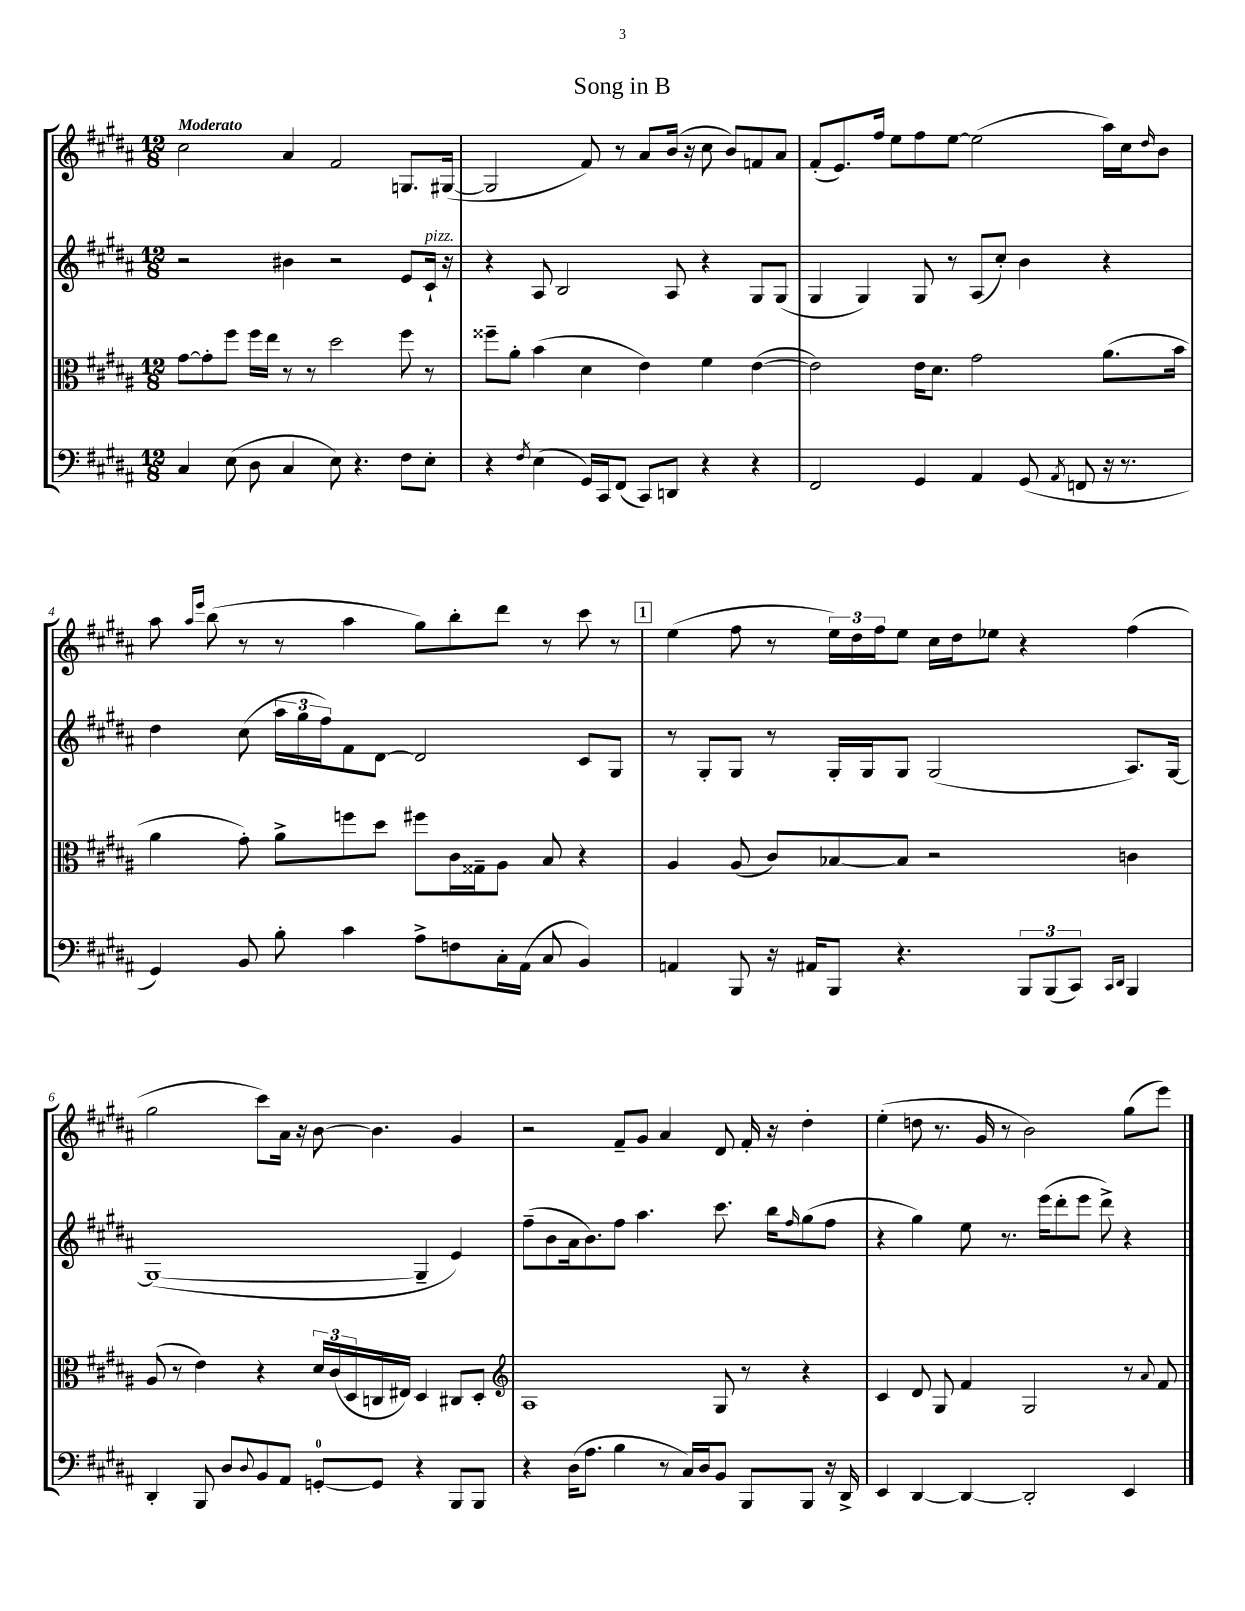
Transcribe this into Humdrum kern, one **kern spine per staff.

**kern	**kern	**kern	**kern
*part4	*part3	*part2	*part1
*staff4	*staff3	*staff2	*staff1
*clefF4	*clefC3	*clefG2	*clefG2
*k[f#c#g#d#a#]	*k[f#c#g#d#a#]	*k[f#c#g#d#a#]	*k[f#c#g#d#a#]
*M12/8	*M12/8	*M12/8	*M12/8
=1	=1	=1	=1
!	!	!	!LO:TX:a:B:t=Moderato
4C#/	[8g#\L	2r	2cc#\
.	8g#'\]	.	.
(8E\	8ff#\J	.	.
8D#\	16ff#\LL	.	.
.	16ee\JJ	.	.
4C#/	8r	4b#X\	4a#/
.	8r	.	.
8E\)	2dd#\	2r	2f#/
4.r	.	.	.
8F#\L	8ff#\	8e/L	8.Gn/L
!	!	!LO:TX:a:i:t=pizz.	!
8E'\J	8r	16c#`/Jk	.
.	.	16r	([16G#X/Jk
=2	=2	=2	=2
4r	8ff##X~\L	4r	2G#/]
.	8a#'\J	.	.
8qF#/	.	.	.
(4E\	(4b\	8A#/	.
.	.	2B/	.
16GG#/LL)	4d#\	.	8f#/)
16CC#/J	.	.	.
(8FF#/J	.	.	8r
8CC#/L)	4e\)	.	8a#/L
8DDn/J	.	8A#/	(16b/Jk
.	.	.	16r
4r	4f#\	4r	8cc#\
.	.	.	8b/L)
4r	([4e\	8G#/L	8fn/
.	.	(8G#/J	8a#/J
=3	=3	=3	=3
2FF#/	2e\])	4G#/	(8f#'/L
.	.	.	8.e/)
.	.	4G#/)	.
.	.	.	16ff#/Jk
.	.	.	8ee\L
4GG#/	16e\KL	8G#/	8ff#\
.	8.d#\J	.	.
.	.	8r	[8ee\J
4AA#/	2g#\	(8A#/L	(2ee\]
.	.	8cc#'/J)	.
(8GG#/	.	4b\	.
8qAA#/	.	.	.
8FFn/	.	.	.
16r	(8.a#\L	4r	16aa#\LL)
8.r	.	.	16cc#\J
.	.	.	16qqdd#/
.	.	.	8b\J
.	16b\Jk	.	.
!!LO:LB:g=z
=4	=4	=4	=4
4GG#/)	4a#\	4dd#\	8aa#\
.	.	.	16qqaa#/LL
.	.	.	16qqeee/JJ
.	.	.	(8bb\
8BB/	8g#'\)	(8cc#\	8r
8B'\	8a#^\L	24aa#\LL	8r
.	.	24gg#\	.
.	.	24ff#\J)	.
4c#\	8ffn\	8f#\	4aa#\
.	8dd#\J	[8d#\J	.
8A#^\L	8ff#X\L	2d#/]	8gg#\L)
8Fn\	16c#\L	.	8bb'\
.	16G##X~\J	.	.
16C#'\L	8A#\J	.	8ddd#\J
(16AA#\JJ	.	.	.
8C#/	8B/	.	8r
4BB/)	4r	8c#/L	8ccc#\
.	.	8G#/J	8r
!!LO:REH:place=s1:t=1
=5	=5	=5	=5
4AAn/	4A#/	8r	(4ee\
.	.	8G#'/L	.
8BBB/	(8A#/	8G#/J	8ff#\
16r	8c#/L)	8r	8r
16AA#X/KL	.	.	.
8BBB/J	[8B-X/	16G#'/LL	24ee\LL)
.	.	.	24dd#\
.	.	16G#/J	.
.	.	.	24ff#\J
4.r	8B-/J]	8G#/J	8ee\J
.	2r	(2G#/	16cc#\LL
.	.	.	16dd#\J
.	.	.	8ee-X\J
12BBB/L	.	.	4r
(12BBB/	.	.	.
12CC#/J)	.	.	.
16qqCC#/LL	.	.	.
16qqDD#/JJ	.	.	.
4BBB/	4cn\	8.A#/L)	(4ff#\
.	.	[16G#/Jk	.
!!LO:LB:g=z
=6	=6	=6	=6
4DD#'/	(8A#/	(1G#_	2gg#\
.	8r	.	.
8BBB/	4e\)	.	.
8D#/L	.	.	.
8qqD#/	.	.	.
8BB/	4r	.	8ccc#\L)
8AA#/J	.	.	16a#\Jk
.	.	.	16r
[8GGn'/L	24d#/LL	.	[8b\
.	(24c#/	.	.
.	24D#/	.	.
8GG/J]	16Cn/	.	4.b\]
.	16E#X/JJ)	.	.
4r	4D#/	4G#~/]	.
8BBB/L	8C#X/L	4e/)	4g#/
8BBB/J	8D#'/J	.	.
=7	=7	=7	=7
*	*clefG2	*	*
4r	1A#	(8ff#~\L	2r
.	.	8b\	.
(16D#\KL	.	16a#\k	.
8.A#\J	.	8.b\)	.
4B\	.	8ff#\J	8f#~/L
.	.	4.aa#\	8g#/J
8r	.	.	4a#/
16C#/LL)	.	.	.
16D#/J	.	.	.
8BB/J	8G#/	8.ccc#\	8d#/
8BBB/L	8r	.	16f#'/
.	.	16bb\KL	16r
.	.	16qqff#/	.
8BBB/J	4r	(8gg#\	4dd#'\
16r	.	8ff#\J	.
16DD#^/	.	.	.
=8	=8	=8	=8
4EE/	4c#/	4r	(4ee'\
[4DD#/	8d#/	4gg#\)	8ddn\
.	8G#/	.	8.r
4DD#/_	4f#/	8ee\	.
.	.	.	16g#/
.	.	8.r	8r
2DD#'/]	2G#/	.	2b\)
.	.	(16eee\KL	.
.	.	8ddd#'\	.
.	.	8eee\J	.
.	.	8ddd#^\)	.
4EE/	8r	4r	(8gg#\L
.	8qqa#/	.	.
.	8f#/	.	8eee\J)
==	==	==	==
*-	*-	*-	*-
